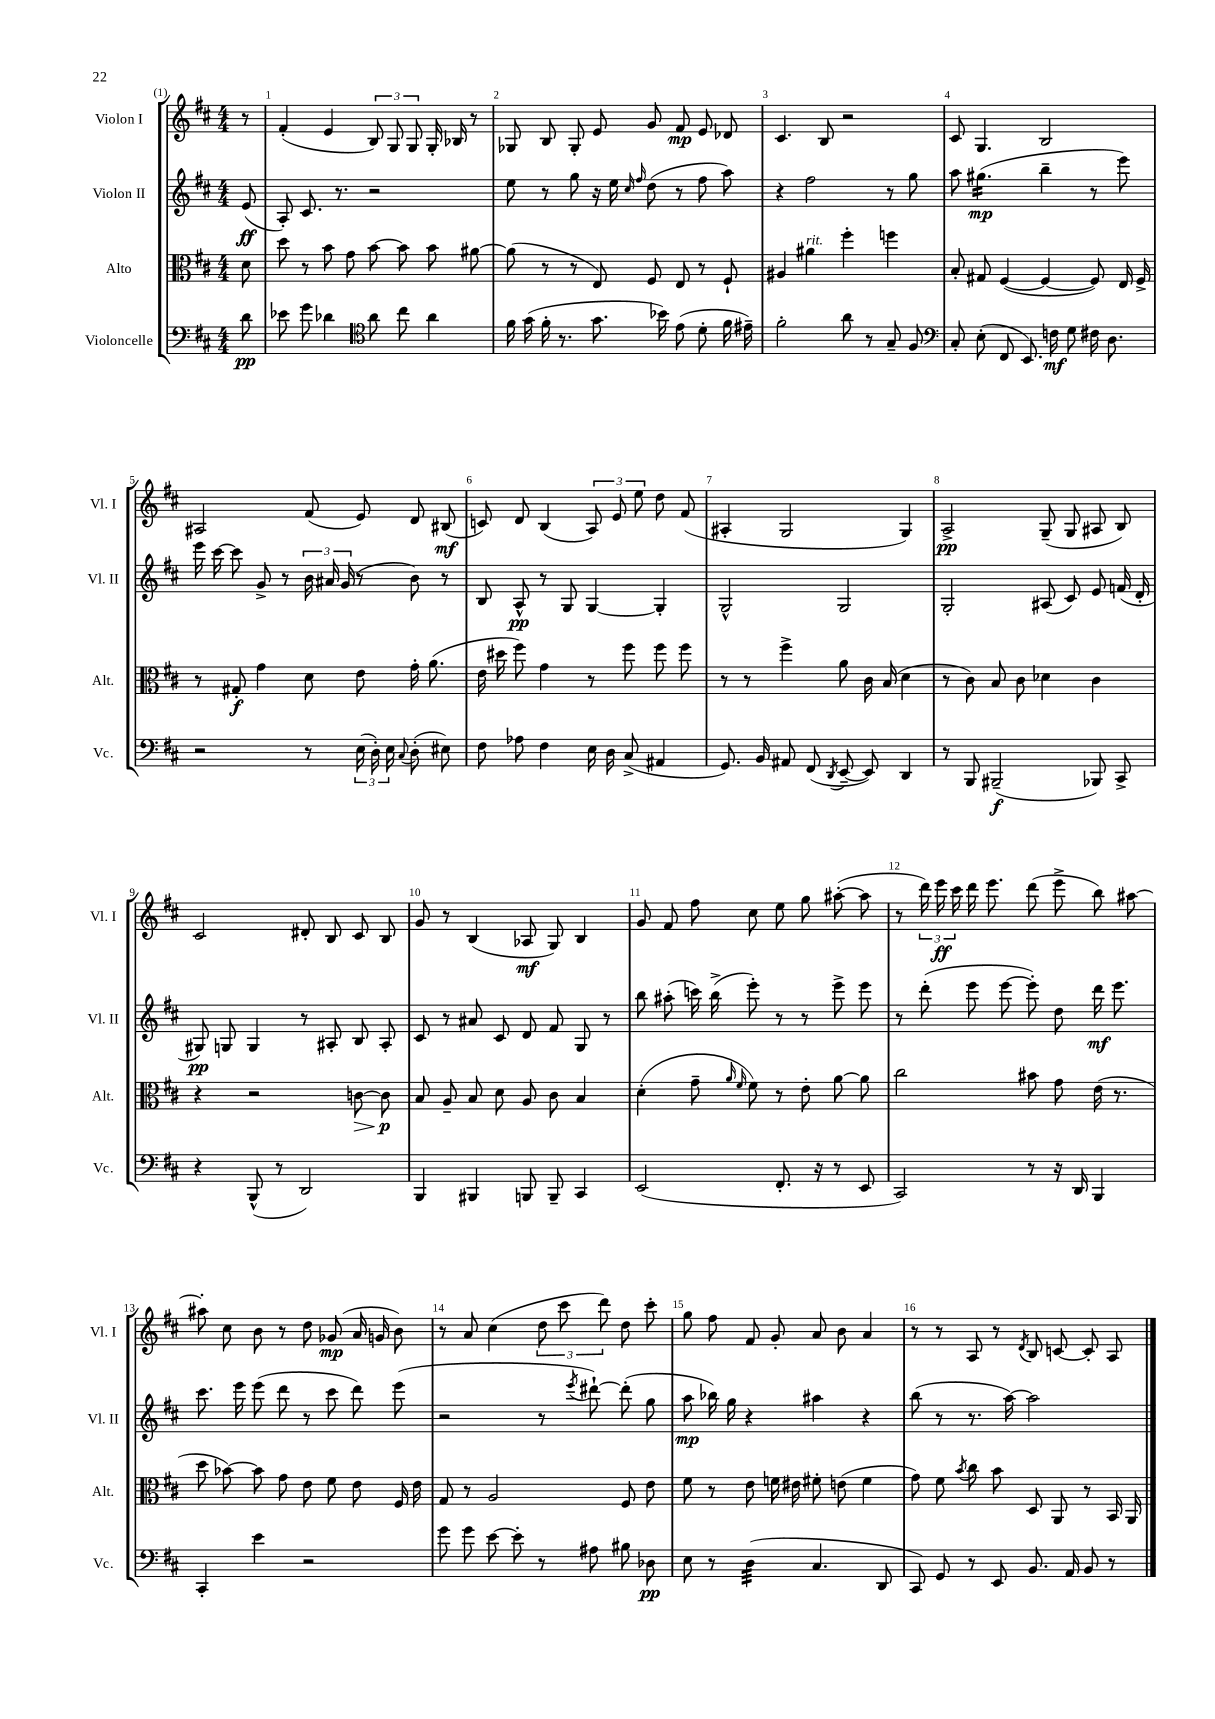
<<
\new StaffGroup <<
\new Staff = "s0" \with { instrumentName = "Violon I" shortInstrumentName = "Vl. I" } {
    \clef treble \key d \major \numericTimeSignature \time 4/4 \partial 8
    \autoBeamOff r8 |
    fis'4-.( e'4 \tuplet 3/2 { b8) g8 g8 } g16-. bes16 r8 |
    ges8 b8 ges8-. e'8 g'8 fis'8\mp e'8 des'8 |
    cis'4. b8 r2 |
    cis'8 g4. b2 |
    ais2 fis'8( e'8) d'8 bis8\mf( |
    c'8) d'8 b4( \tuplet 3/2 { a8) e'8 e''8 } d''8 fis'8( |
    ais4-. g2 g4) |
    a2->\pp g8--( g8 ais8 b8) |
    cis'2 dis'8-. b8 cis'8 b8 |
    g'8 r8 b4( aes8\mf g8) b4 |
    g'8 fis'8 fis''8 cis''8 e''8 g''8 ais''8~-.( ais''8 |
    r8 \tuplet 3/2 { d'''16) e'''16\ff cis'''16 } d'''16 e'''8. d'''8( e'''8-> b''8) ais''8~ |
    ais''8-. cis''8 b'8 r8 d''8 ges'8\mp( a'16 g'16 b'8) |
    r8 a'8 cis''4( \tuplet 3/2 { d''8 cis'''8 d'''8) } d''8 cis'''8-. |
    g''8 fis''8 fis'8 g'8-. a'8 b'8 a'4 |
    r8 r8 a8 r8 \acciaccatura { d'8 } b8 c'8~ c'8-. a8 \bar "|." |
}
\new Staff = "s1" \with { instrumentName = "Violon II" shortInstrumentName = "Vl. II" } {
    \clef treble \key d \major \numericTimeSignature \time 4/4 \partial 8
    \autoBeamOff e'8\ff( |
    a8-.) cis'8. r8. r2 |
    e''8 r8 g''8 r16 e''16 \grace { cis''16 fis''16 } d''8( r8 fis''8 a''8) |
    r4 fis''2 r8 g''8 |
    a''8 gis''4.:16\mp( b''4-- r8 e'''8) |
    e'''16 cis'''16~ cis'''8 g'8-> r8 \tuplet 3/2 { b'16 ais'16 g'16( } r8 b'8) r8 |
    b8 a8-^\pp r8 g8 g4~ g4-. |
    g2-^ g2 |
    g2-. ais8( cis'8) e'8 f'16( d'16-. |
    gis8\pp) g8 g4 r8 ais8-. b8 ais8-. |
    cis'8 r8 ais'8 cis'8 d'8 fis'8 g8 r8 |
    b''8 ais''8-.( c'''16) b''16->( e'''8-.) r8 r8 e'''8-> e'''8 |
    r8 d'''8-.( e'''8 e'''8~ e'''8-.) d''8 d'''16\mf e'''8. |
    cis'''8. e'''16 e'''8( d'''8 r8 cis'''8 d'''8) e'''8( |
    r2 r8 \acciaccatura { e'''8 } dis'''8~-!) dis'''8-.( g''8 |
    a''8\mp bes''16) g''16 r4 ais''4 r4 |
    b''8( r8 r8. a''16~) a''2 \bar "|." |
}
\new Staff = "s2" \with { instrumentName = "Alto" shortInstrumentName = "Alt." } {
    \clef alto \key d \major \numericTimeSignature \time 4/4 \partial 8
    \autoBeamOff d'8 |
    d''8 r8 b'8 g'8 b'8~ b'8 b'8 ais'8~ |
    ais'8( r8 r8 e8) fis8 e8 r8 fis8-! |
    ais4 ais'4^\markup { \italic "rit." } fis''4-. f''4 |
    b8-. gis8 fis4~( fis4~ fis8) e16 fis16-> |
    r8 gis8-.\f g'4 d'8 e'8 g'16-. a'8.( |
    e'16 dis''16 fis''8) g'4 r8 fis''8 fis''8 fis''8 |
    r8 r8 fis''4-> a'8 cis'16 b16( d'4 |
    r8 cis'8) b8 cis'8 des'4 cis'4 |
    r4 r2 c'8~\> c'8\p\! |
    b8 a8-- b8 d'8 a8 cis'8 b4 |
    d'4-.( g'8-- \grace { a'16 fis'16 } fis'8) r8 e'8-. a'8~ a'8 |
    cis''2 bis'8 g'8 e'16( r8. |
    d''8 bes'8~) bes'8 g'8 e'8 fis'8 e'8 fis16 e'16 |
    g8 r8 a2 fis8 e'8 |
    fis'8 r8 e'8 f'16 eis'16 fis'8-. e'8( fis'4 |
    g'8) fis'8 \acciaccatura { b'8 } cis''8 b'8 d8 a,8 r8 b,16 a,16 \bar "|." |
}
\new Staff = "s3" \with { instrumentName = "Violoncelle" shortInstrumentName = "Vc." } {
    \clef bass \key d \major \numericTimeSignature \time 4/4 \partial 8
    \autoBeamOff d'8\pp |
    ees'8 g'8 des'4 \clef tenor a'8 cis''8 a'4 |
    fis'16 g'16( fis'16-. r8. g'8. bes'16) e'8( d'8-. fis'16 eis'16--) |
    fis'2-. a'8 r8 g8-- fis8 |
    \clef bass cis8-. e8-.( fis,8 e,8.) f16\mf g8 fis16 d8. |
    r2 r8 \tuplet 3/2 { e16( d16-.) e16 } \appoggiatura { cis8 } d8-.( eis8) |
    fis8 aes8 fis4 e16 d16 cis8->( ais,4 |
    g,8.) b,16 ais,8 fis,8( \acciaccatura { d,8 } e,8~-- e,8) d,4 |
    r8 b,,8 bis,,2--\f( bes,,8) cis,8-> |
    r4 b,,8-^( r8 d,2) |
    b,,4 bis,,4 b,,8 b,,8-- cis,4 |
    e,2( fis,8.-. r16 r8 e,8 |
    cis,2) r8 r16 d,16 b,,4 |
    cis,4-. e'4 r2 |
    g'8 g'8 e'8~ e'8-. r8 ais8 bis8 des8\pp |
    e8 r8 d4:32( cis4. d,8 |
    cis,8) g,8 r8 e,8 b,8. a,16 b,8 r8 \bar "|." |
}
>>
>>
\layout { \context { \Score \override BarNumber.break-visibility = ##(#f #t #t) barNumberVisibility = #all-bar-numbers-visible } }
